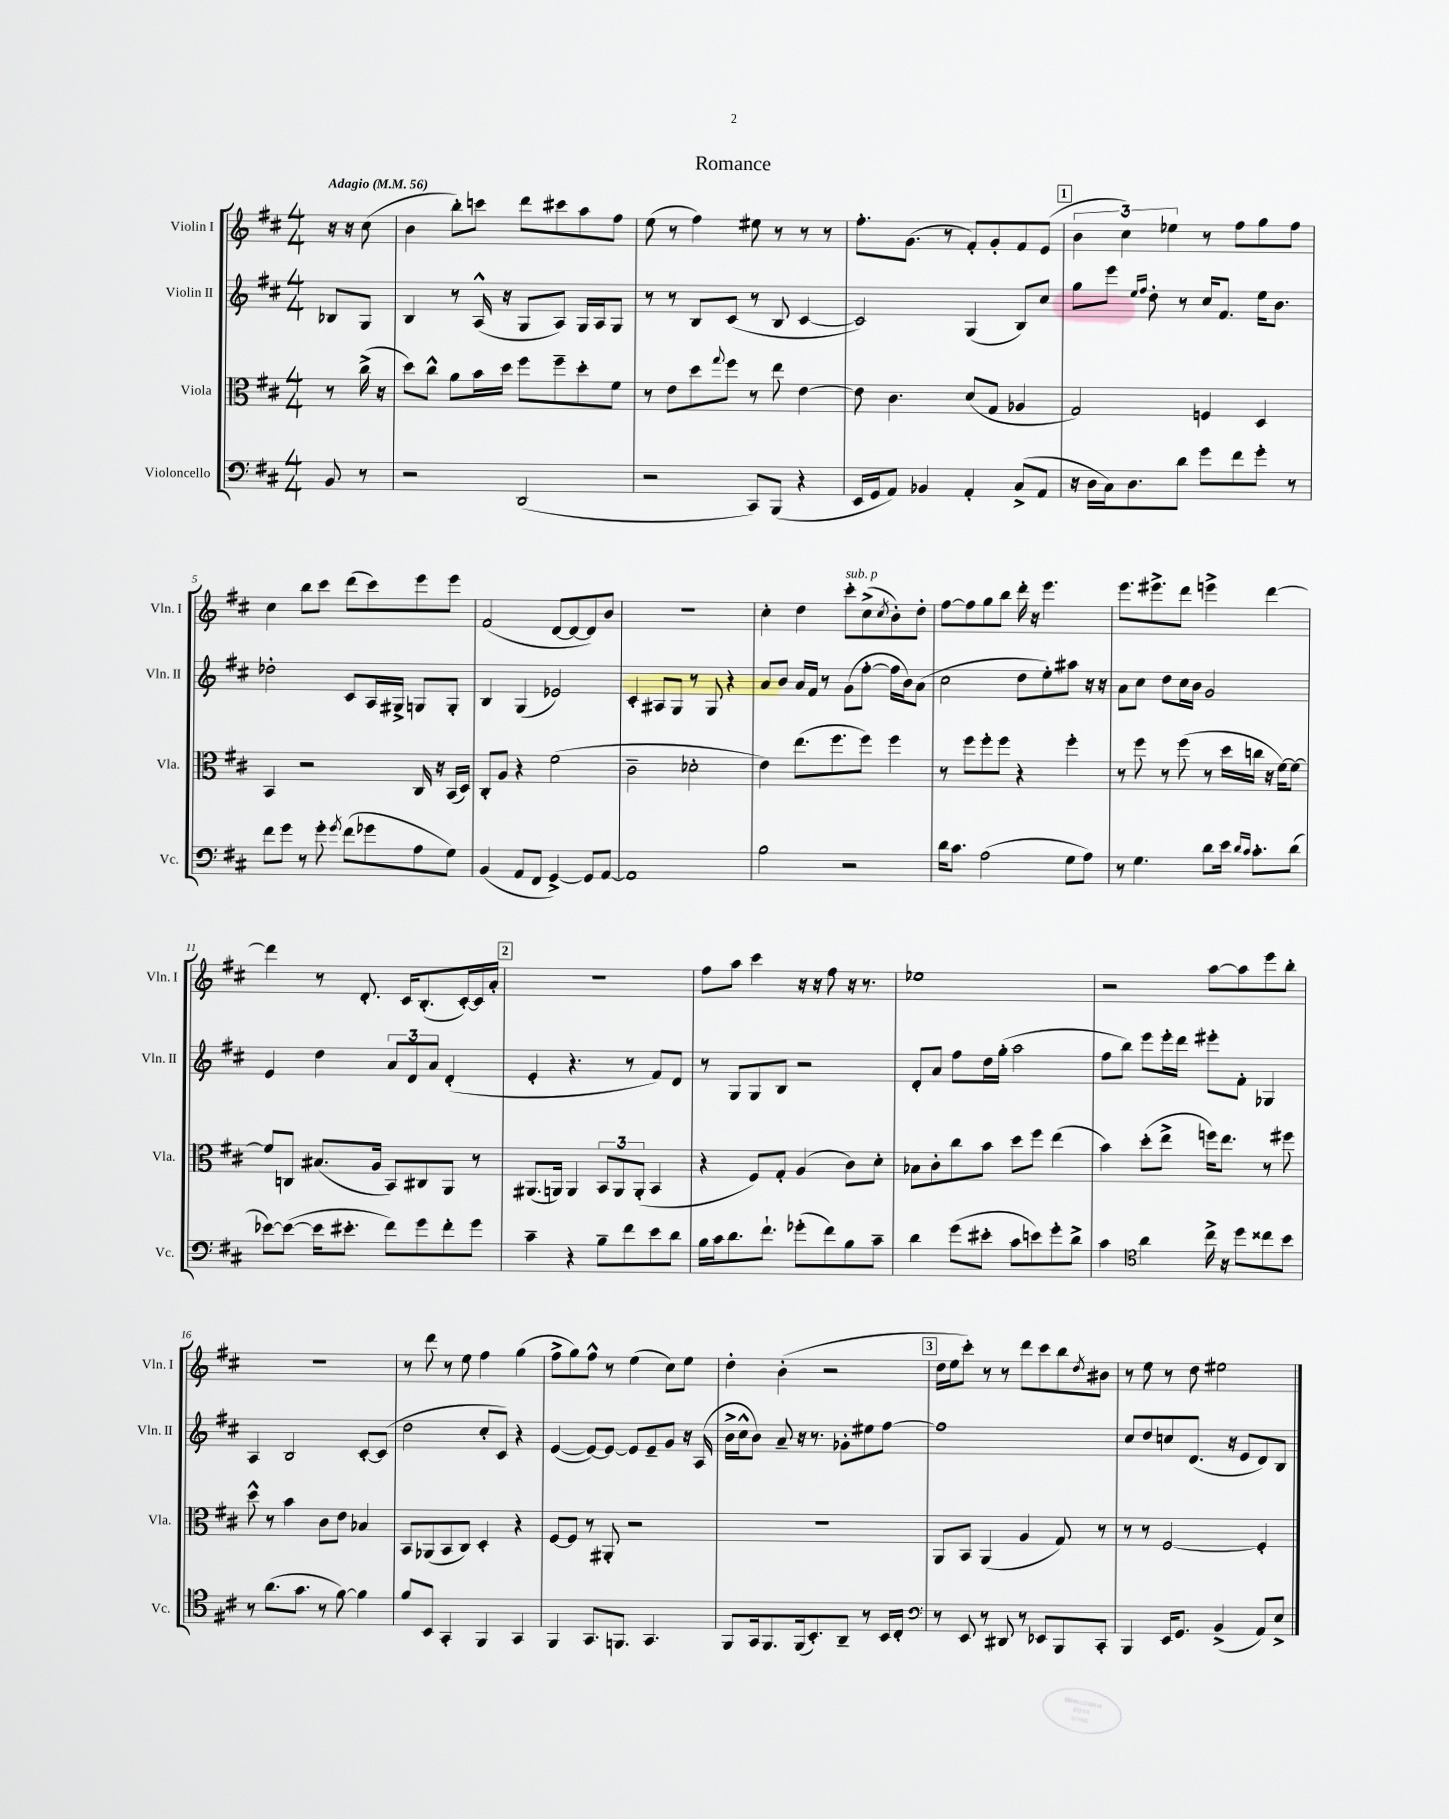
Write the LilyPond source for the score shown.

\header { title = "Romance" }
<<
\new StaffGroup <<
\new Staff = "s0" \with { instrumentName = "Violin I" shortInstrumentName = "Vln. I" } {
    \clef treble \key d \major \numericTimeSignature \time 4/4 \partial 4 \tempo "Adagio" 4 = 56
    r16 r16 cis''8( |
    b'4 b''8-.) c'''8 d'''8 cis'''8 a''8 fis''8 |
    e''8( r8 fis''4) eis''8 r8 r8 r8 |
    fis''8.-. g'8.( r8 fis'8-.) g'8-. fis'8 e'8( |
    \mark \markup { \box "1" } \tuplet 3/2 { b'4 cis''4) ees''4 } r8 fis''8 g''8 fis''8 |
    cis''4 b''8 cis'''8 d'''8( cis'''8) e'''8 e'''8 |
    fis'2( d'8~ d'8~ d'8) b'8 |
    R1 |
    cis''4-. d''4 cis'''8-.^\markup { \italic "sub. p" } cis''8->( \acciaccatura { cis''8 } b'8-.) d''8-. |
    fis''8~ fis''8 g''8 b''8 d'''16-. r16 e'''4. |
    e'''8. eis'''8.-> d'''8 e'''4-> d'''4~ |
    d'''4 r8 d'8.-. cis'16 b8.-.( cis'16~-.) cis'16 a'16-. |
    \mark \markup { \box "2" } R1 |
    fis''8 a''8 cis'''4 r16 r16 fis''8 r16 r8. |
    ees''1 |
    r2 a''8~ a''8 e'''8 b''8-. |
    r1 |
    r8 d'''8 r8 e''8 fis''4 g''4( |
    fis''8-> g''8) fis''8-^ r8 e''4( cis''8) e''8 |
    d''4-. b'4-.( r2 |
    \mark \markup { \box "3" } d''16 e''16 cis'''8-.) r8 r8 d'''8 cis'''8 b''8 \acciaccatura { d''8 } bis'8 |
    r8 e''8 r8 d''8 eis''2 \bar "|." |
}
\new Staff = "s1" \with { instrumentName = "Violin II" shortInstrumentName = "Vln. II" } {
    \clef treble \key d \major \numericTimeSignature \time 4/4 \partial 4
    bes8 g8 |
    b4 r8 a16-^( r16 g8 a8) g16 a16 g8 |
    r8 r8 b8 cis'8( r8 b8 cis'4~ |
    cis'2) g4( b8) cis''8 |
    \mark \markup { \box "1" } g''8 e'''8 \grace { e''16 fis''16 } d''8-. r8 cis''16 fis'8. e''16 b'8. |
    des''2-. cis'8 a16 gis16-> g8 g8-. |
    b4 g4( ees'2) |
    cis'4-. ais8 g8 r8 g8 r4 |
    a'8 b'8 a'16 fis'16 r8 g'8( fis''8~-. fis''16 b'16) a'8( |
    cis''2 d''8 e''8-.) ais''8 r16 r16 |
    a'8 cis''8 d''8 cis''16 b'16 g'2 |
    e'4 d''4 \tuplet 3/2 { a'8 d'8 a'8 } d'4-.( |
    \mark \markup { \box "2" } e'4-. r4. r8 fis'8) d'8 |
    r8 g8 g8 b8 r2 |
    d'8-. a'8 fis''8 d''16 g''16-.( a''2 |
    fis''8 b''8) e'''8 e'''16-. d'''16 eis'''8-. fis'8-. ges4 |
    a4 b2 cis'8~-. cis'8( |
    d''2 cis''8-. cis'8) r4 |
    e'4~( e'8~) e'8~ e'8 e'8-- g'8 r16 a16( |
    b'16-> cis''16-^ b'8) a'8-- r16 r8. ges'8-. eis''8 fis''8~ |
    \mark \markup { \box "3" } fis''1 |
    cis''8 d''8 c''8 d'8.( r16 e'8 d'8) b8 \bar "|." |
}
\new Staff = "s2" \with { instrumentName = "Viola" shortInstrumentName = "Vla." } {
    \clef alto \key d \major \numericTimeSignature \time 4/4 \partial 4
    r8 cis''16->( r16 |
    d''8) cis''8-^ a'8 b'16 d''16 fis''8 fis''8-- d''8-. fis'8 |
    r8 e'8 d''8 \appoggiatura { g''8 } fis''8 r8 e''8 e'4~ |
    e'8 cis'4. d'8( g8 aes4 |
    \mark \markup { \box "1" } g2) f4 d4 |
    b,4 r2 cis16 r16 b,16( d16) |
    cis8-. a8 r4 fis'2( |
    cis'2-- des'2-. |
    e'4) e''8.( fis''8. fis''8) fis''4 |
    r8 fis''8 fis''8-. fis''8 r4 fis''4-. |
    r8 fis''8 r8 fis''8( r8 d''16 c''16 r16 fis'16~) fis'8~ |
    fis'8 c8 bis8.( a16 b,8) cis8 a,8 r8 |
    \mark \markup { \box "2" } ais,8.( a,16) a,4 \tuplet 3/2 { b,8 a,8 a,8-.( } b,4 |
    r4 fis8) g8-. a4( cis'8) d'8-. |
    bes8 cis'8-. cis''8 b'8 d''8 fis''8 e''4( |
    b'4) d''8-.( e''8-> f''16) e''8. r8 fis''8 |
    d''8-^ r8 b'4 cis'8 e'8 bes4 |
    b,8 aes,8( b,8 cis8) d4-. r4 |
    fis8~ fis8 r8 ais,8-. r2 |
    R1 |
    \mark \markup { \box "3" } a,8 b,8 a,4( a4 g8) r8 |
    r8 r8 fis2~ fis4-. \bar "|." |
}
\new Staff = "s3" \with { instrumentName = "Violoncello" shortInstrumentName = "Vc." } {
    \clef bass \key d \major \numericTimeSignature \time 4/4 \partial 4
    b,8 r8 |
    r2 d,2( |
    r2 cis,8) b,,8( r4 |
    e,16 g,16 a,8) bes,4 a,4-. cis8->( a,8 |
    \mark \markup { \box "1" } r16 d16 cis16) d8. d'8 g'8 fis'8 g'8-. r8 |
    fis'8 g'8 r8 g'8-. \acciaccatura { g'8 } fis'8( ges'8 a8 g8) |
    b,4( a,8 fis,8 g,4~->) g,8 a,8~ |
    a,1 |
    b2 r2 |
    d'16 cis'8. a2( g8 a8) |
    r8 g4. d'8 e'16 \grace { d'16 cis'16 } cis'8.-. d'8( |
    ees'8~) ees'8~( ees'16 eis'8.-. fis'8) g'8 fis'8-. g'8 |
    \mark \markup { \box "2" } cis'4-- r4 b8-- fis'8 e'8 d'8 |
    b16 cis'16 d'8. fis'8.-! ges'8-.( fis'8) b8 cis'8-- |
    d'4 g'8( eis'8-. cis'8 e'8) g'8-. d'8-> |
    cis'4 \clef tenor a'4 cis''16-> r16 d''8 cisis''8 b'8 |
    r8 a'8.( g'8. r8 fis'8~) fis'4 |
    fis'8 b,8 g,4-. fis,4 g,4 |
    fis,4 g,8. f,8. g,4. |
    fis,8 g,16 fis,8. fis,16( b,8.-.) a,8-- r8 b,16 cis16-. |
    \mark \markup { \box "3" } \clef bass r8 e,8 r8 dis,8 r8 ees,8 b,,8 cis,8-. |
    b,,4 e,16 g,8. b,4->( a,8) e8-> \bar "|." |
}
>>
>>
